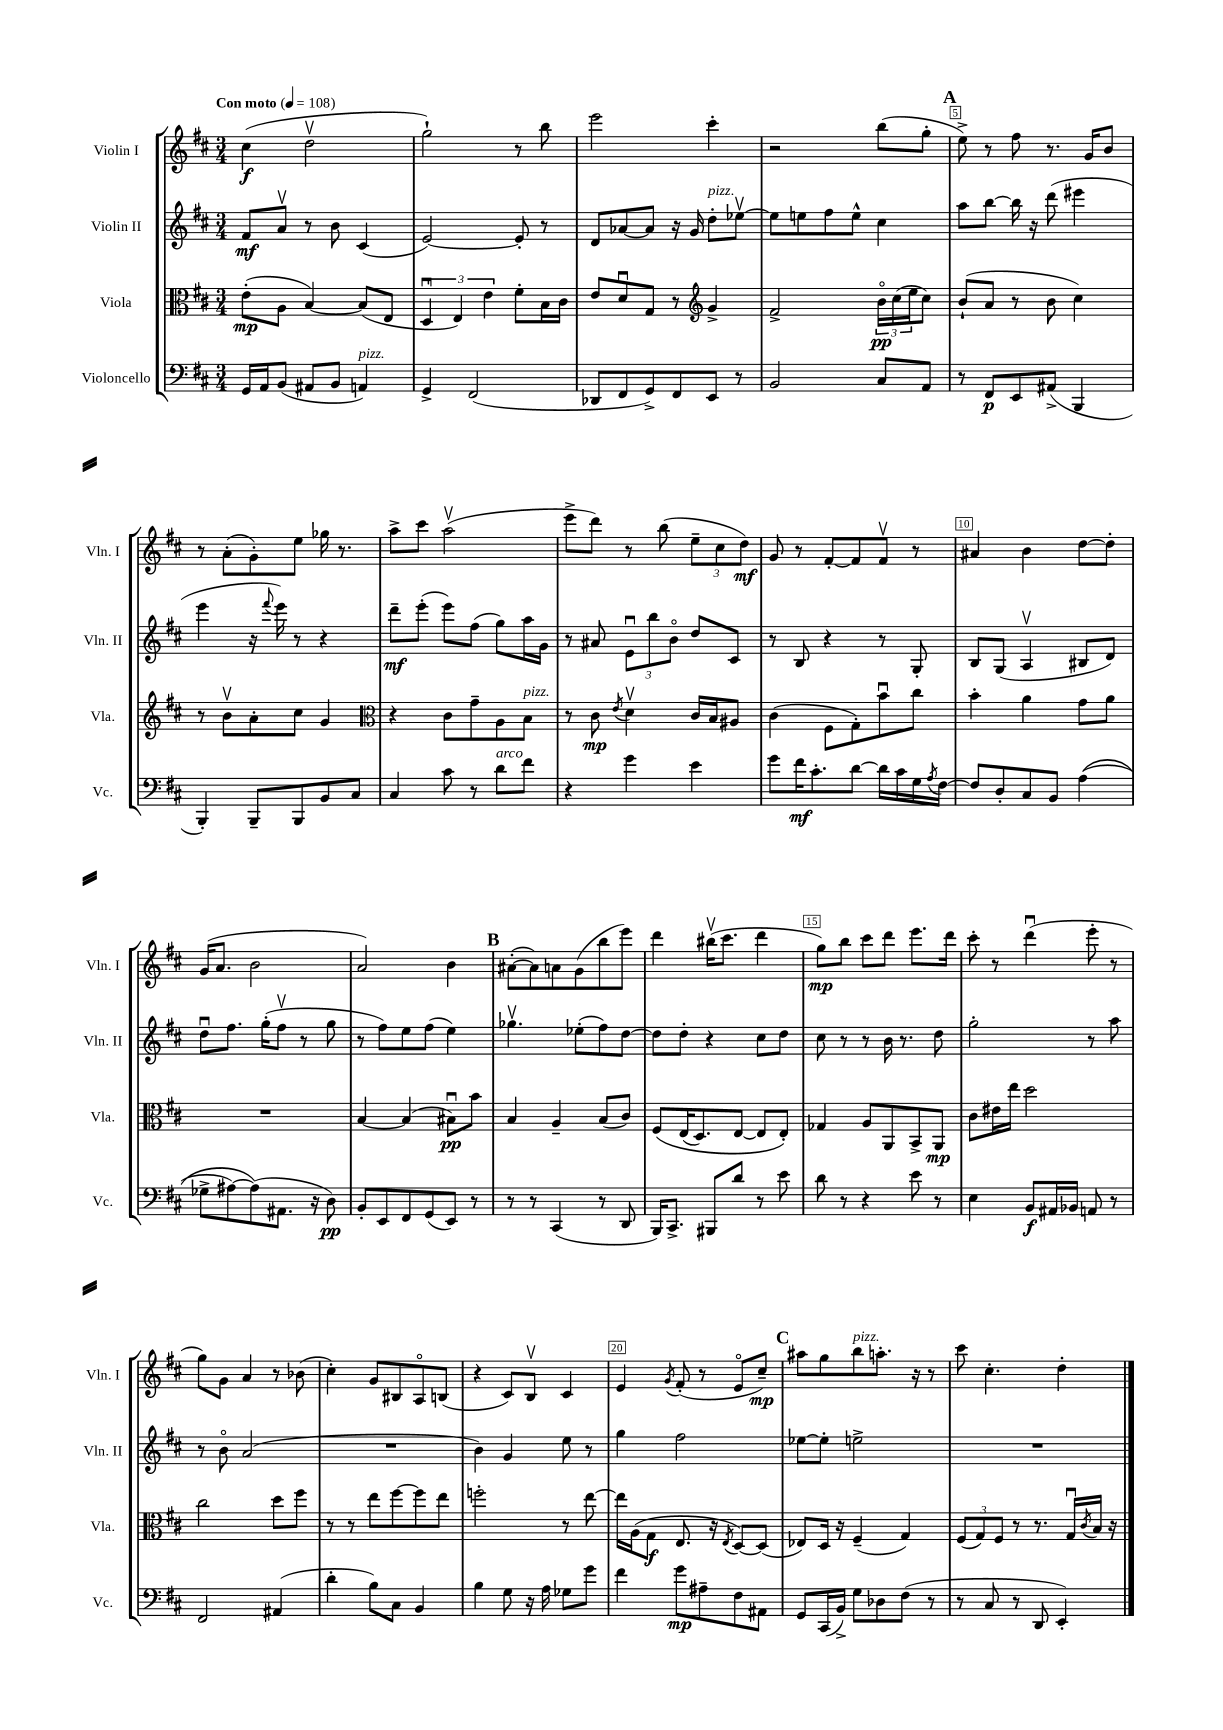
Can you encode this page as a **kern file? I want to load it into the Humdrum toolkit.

**kern	**kern	**kern	**kern
*staff4	*staff3	*staff2	*staff1
*clefF4	*clefC3	*clefG2	*clefG2
*k[f#c#]	*k[f#c#]	*k[f#c#]	*k[f#c#]
*M3/4	*M3/4	*M3/4	*M3/4
*MM108	*MM108	*MM108	*MM108
16GG	(8e'	8f#	(4cc#
16AA	.	.	.
(8BB	8A	8av	.
8AA#	[4B)	8r	2ddv
8BB	.	8b	.
4AA)	(8B]	(4c#	.
.	8E	.	.
=	=	=	=
4GG^	6Du	[2e)	2gg`)
.	6E)	.	.
(2FF#	.	.	.
.	6e	.	.
.	8f#'	8e']	8r
.	16B	8r	8bb
.	16c#	.	.
=	=	=	=
8DD-	8e	8d	2eee
8FF#	8du	[8a-	.
8GG^)	8G	8a-]	.
8FF#	8r	16r	.
.	.	16g	.
*	*clefG2	*	*
8EE	4g^	8dd'	4ccc#'
8r	.	[8ee-v	.
=	=	=	=
2BB	2f#^	8ee-]	2r
.	.	8ee	.
.	.	8ff#	.
.	.	8ee^^	.
8C#	24bo	4cc#	(8bb
.	(24cc#	.	.
.	24ee	.	.
8AA	8cc#)	.	8gg'
=	=	=	=
8r	(8b`	8aa	8ee^)
8FF#	8a	[8bb	8r
8EE	8r	16bb]	8ff#
.	.	16r	.
(8AA#^	8b	(8ddd	8.r
4BBB	4cc#)	4eee#	.
.	.	.	16g
.	.	.	8b
=	=	=	=
4BBB')	8r	4eee	8r
.	8bv	.	(8a'
8BBB~	8a'	16r	8g')
.	.	8qqfff#	.
.	.	16eee)	.
8BBB	8cc#	8r	8ee
8BB	4g	4r	16gg-
.	.	.	8.r
8C#	.	.	.
=	=	=	=
*	*clefC3	*	*
4C#	4r	8ddd~	8aa^
.	.	(8eee'	8ccc#
8c#	8c#	8eee)	(2aav
8r	8g~	(8ff#	.
8d	8A	8gg)	.
8f#	8B	16aa	.
.	.	16g	.
=	=	=	=
4r	8r	8r	8eee^
.	8c#	8a#	8ddd)
.	8qe	.	.
4g	4dv	12eu	8r
.	.	12bb	.
.	.	.	(8bb
.	.	12bo	.
4e	16c#	8dd	12ee~
.	16B	.	.
.	.	.	12cc#
.	8A#	8c#	.
.	.	.	12dd)
=	=	=	=
8g	(4c#	8r	8g
16f#	.	8B	8r
8.c#'	.	.	.
.	8F#	4r	[8f#'
[8d	8G')	.	8f#]
16d]	8bu	8r	8f#v
16c#	.	.	.
16G	8cc#	8G'	8r
8qA	.	.	.
[16F#	.	.	.
=	=	=	=
8F#]	4b'	8B	4a#
8D'	.	(8G	.
8C#	4a	4Av	4b
8BB	.	.	.
&((4A	8g	8B#	[8dd
.	8a	8d)	8dd']
=	=	=	=
8G-^	2.r	8ddu	(16g
.	.	.	8.a
[8A#)	.	8.ff#	.
(8A#]&)	.	.	2b
.	.	(16gg'	.
8.AA#	.	8ff#v	.
.	.	8r	.
16r	.	.	.
8D)	.	8gg	.
=	=	=	=
8BB'	[4B	8r	2a)
8EE	.	8ff#)	.
8FF#	(4B]	8ee	.
(8GG	.	(8ff#	.
8EE)	8B#u)	4ee)	4b
8r	8b	.	.
=	=	=	=
8r	4B	4.gg-v	([8a#'
8r	.	.	8a#])
(4CC#	4A~	.	8a
.	.	(8ee-'	(8g
8r	(8B	8ff#)	8bb
8DD	8c#)	[8dd	8eee)
=	=	=	=
16BBB)	&(8F#	8dd]	4ddd
8.CC#^	.	.	.
.	(16E	8dd'	.
.	8.D)	.	.
8BBB#	.	4r	(16bb#v
.	.	.	8.ccc#
8d	[8E	.	.
8r	8E]	8cc#	4ddd
8e	8E'&)	8dd	.
=	=	=	=
8d	4G-	8cc#	8gg)
8r	.	8r	8bb
4r	8A	8r	8ccc#
.	8AA	16b	8ddd
.	.	8.r	.
8e	8BB^	.	8.eee
8r	8AA	8dd	.
.	.	.	16ddd
=	=	=	=
4E	8c#	2gg'	8ccc#'
.	16e#	.	8r
.	16ee	.	.
8BB	2dd	.	(4dddu
16AA#	.	.	.
16BB-	.	.	.
8AA	.	8r	8eee'
8r	.	8aa	8r
=	=	=	=
2FF#	2cc#	8r	8gg)
.	.	8bo	8g
.	.	(2a	4a
(4AA#	8dd	.	8r
.	8ff#	.	(8b-
=	=	=	=
4d'	8r	2.r	4cc#')
.	8r	.	.
8B)	8ee	.	8g
8C#	[8ff#	.	8B#
4BB	8ff#]	.	8Ao
.	8ee	.	(8B
=	=	=	=
4B	2ff'	4b)	4r
8G	.	4g	8c#)
16r	.	.	8Bv
16A	.	.	.
8G-	8r	8ee	4c#
8g	[8ee	8r	.
=	=	=	=
4f#	16ee]	4gg	4e
.	(16A	.	.
.	8G	.	.
.	.	.	8qg
8g	8.E	2ff#	(8f#'
8A#~	.	.	8r
.	16r	.	.
.	8qE	.	.
8F#	[8D)	.	8eo
8AA#	(8D]	.	8cc#~)
=	=	=	=
8GG	8E-)	[8ee-	8aa#
(16CC#	16D	8ee-']	8gg
16BB^)	16r	.	.
8G	(4F#~	2ee^	8bb
8D-	.	.	8.aa'
(8F#	4G)	.	.
.	.	.	16r
8r	.	.	8r
=	=	=	=
8r	(12F#	2.r	8ccc#
.	12G)	.	.
8C#	.	.	4.cc#'
.	12F#	.	.
8r	8r	.	.
8DD	8.r	.	.
4EE')	.	.	4dd'
.	16Gu	.	.
.	8qc#	.	.
.	16B	.	.
.	16r	.	.
==	==	==	==
*-	*-	*-	*-
